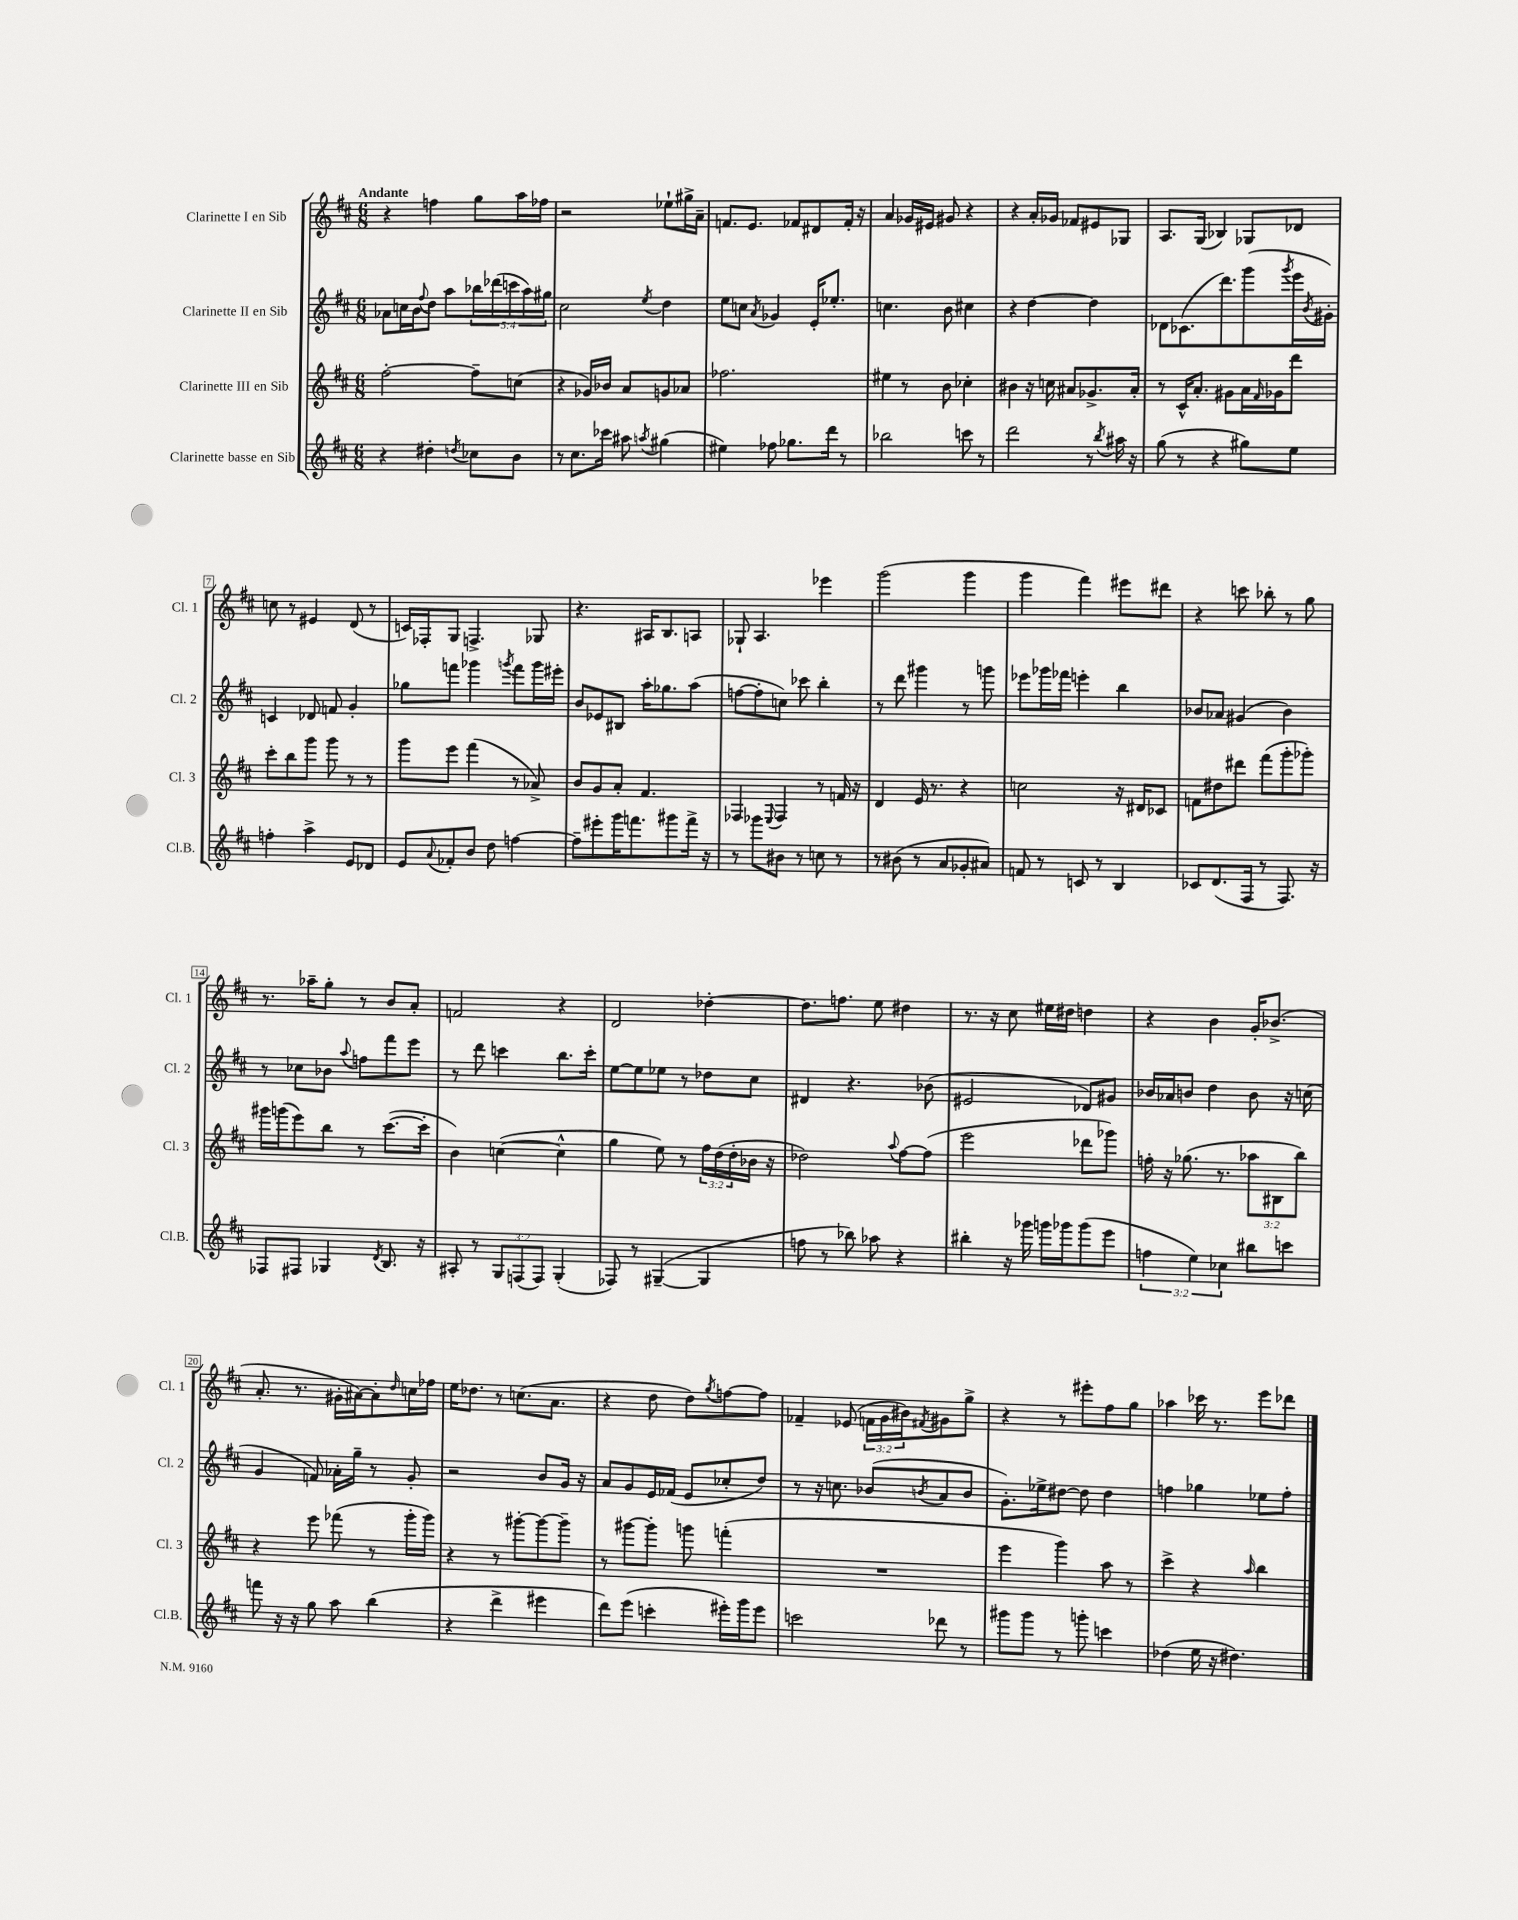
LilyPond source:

<<
\new StaffGroup <<
\new Staff = "s0" \with { instrumentName = "Clarinette I en Sib" shortInstrumentName = "Cl. 1" } {
    \clef treble \key d \major \numericTimeSignature \time 6/8 \override Staff.TupletNumber.text = #tuplet-number::calc-fraction-text \tempo "Andante"
    r4 f''4 g''8 a''16 fes''16 |
    r2 ees''8-! gis''16-> a'16-- |
    f'8. e'8. fes'8 dis'8 fes'16-. r16 |
    a'4 ges'16 eis'16 gis'8 r4 |
    r4 a'16-. ges'16 fes'8 eis'8 ges8 |
    a8. g16( bes4) ges8 des'8 |
    c''8 r8 eis'4 d'8( r8 |
    c'16) fes16-. g8 f4.-> ges8 |
    r4. ais16 b8. a8 |
    ges8-! a4. ees'''4 |
    g'''2( g'''4 |
    g'''4 fis'''4) eis'''8 dis'''8 |
    r4 c'''8 bes''8-. r8 g''8 |
    r8. aes''16-- g''8-. r8 b'8 a'8-. |
    f'2 r4 |
    d'2 des''4~-. |
    des''8. f''8. e''8 dis''4 |
    r8. r16 cis''8 eis''16 dis''16 d''4 |
    r4 b'4 g'16-. bes'8.->( |
    a'8.-. r8. gis'16-. ais'16~) ais'8-. \grace { d''16 } c''16 fes''16 |
    e''16 des''8. r8 c''8.( a'8. |
    r4 d''8 d''8) \acciaccatura { g''8 } f''8~ f''8 |
    fes'4-- ees'8( \tuplet 3/2 { f'16 g'16 bis'16) } \acciaccatura { fis'8 } gis'8 g''8-> |
    r4 r8 eis'''8-. fis''8 g''8 |
    aes''4 ces'''16 r8. e'''8 des'''8 \bar "|." |
}
\new Staff = "s1" \with { instrumentName = "Clarinette II en Sib" shortInstrumentName = "Cl. 2" } {
    \clef treble \key d \major \numericTimeSignature \time 6/8 \override Staff.TupletNumber.text = #tuplet-number::calc-fraction-text
    aes'8 c''16 b'16 \appoggiatura { fis''8 } d''8 a''8 \tuplet 5/4 { bes''16 des'''16( c'''16 a''16) gis''16 } |
    cis''2 \acciaccatura { e''8 } d''4 |
    e''8 c''8 \acciaccatura { a'8 } ges'4 e'16-. ees''8.-. |
    c''4. b'8 cis''4 |
    r4 d''4~ d''4 |
    des'8 ces'8.( d'''8.) g'''8( \acciaccatura { g'''8 } e'''16 \acciaccatura { b'8 } gis'16-.) |
    c'4 des'8 f'8 g'4-. |
    ges''8 f'''8 ges'''4 \acciaccatura { g'''8 } f'''8 g'''16 eis'''16-. |
    b'8 ees'8 bis8 a''16-. ges''8. a''8( |
    f''8~ f''8-. c''8) ces'''8 b''4-. |
    r8 d'''8 gis'''4 r8 g'''8 |
    ees'''8 ges'''16 fes'''16 e'''4-. b''4 |
    bes'8 aes'8 gis'4( bes'4) |
    r8 ces''8 bes'8 \appoggiatura { a''8 } f''8 fis'''8 e'''8 |
    r8 d'''8 c'''4 b''8. c'''16-. |
    e''8~ e''8 ees''8 r8 des''8 cis''8 |
    dis'4 r4. bes'8( |
    eis'2 des'8) gis'8 |
    bes'16 aes'16 b'8 d''4 b'8 r16 c''16( |
    g'4 f'8) aes'16-. g''16-- r8 g'8-. |
    r2 b'8 g'16 r16 |
    a'8 g'8 e'16 fes'16( e'8 ces''8-. d''8) |
    r8 r16 c''8. bes'8( \acciaccatura { b'8 } a'8 b'8 |
    g'8.-.) ees''16-> dis''8~ dis''8 dis''4 |
    f''4 ges''4 ees''8 f''8-. \bar "|." |
}
\new Staff = "s2" \with { instrumentName = "Clarinette III en Sib" shortInstrumentName = "Cl. 3" } {
    \clef treble \key d \major \numericTimeSignature \time 6/8 \override Staff.TupletNumber.text = #tuplet-number::calc-fraction-text
    fis''2~-. fis''8-- c''8( |
    r4 ges'16) bes'16 a'8 g'8 aes'8 |
    fes''2. |
    eis''4 r8 b'8 ces''4-. |
    bis'4 r16 c''16 ais'8 ges'8.-> ais'16-. |
    r8 cis'16-^ a'8.-. gis'8 a'16 \grace { fis'16 } ges'16 d'''8 |
    cis'''8-. b''8 g'''8 g'''8 r8 r8 |
    g'''8 e'''8 fis'''4( r8 aes'8->) |
    b'8 g'8 a'8-. fis'4. |
    fes4 \appoggiatura { e8 } fes4 r8 f'16 r16 |
    d'4 e'16 r8. r4 |
    c''2 r16 dis'16 ces'8 |
    f'8 dis''8 dis'''8 fis'''8( g'''8-. ges'''8-.) |
    gis'''16 g'''16( e'''8) b''8 r8 cis'''8.~( cis'''16-. |
    b'4) c''4~( c''4-^ |
    g''4 e''8) r8 \tuplet 3/2 { fis''16 d''16( d''16-. } bes'16 r16 |
    des''2) \appoggiatura { a''8 } fis''8~ fis''8( |
    e'''2 des'''8 ges'''8) |
    f''16-. r16 ges''8.( r8. \tuplet 3/2 { aes''8 bis8 b''8) } |
    r4 e'''8 fes'''8( r8 g'''16-. g'''16) |
    r4 r8 gis'''8~-. gis'''8~ gis'''8-- |
    r8 gis'''8~ gis'''8-. g'''8 f'''4-.( |
    R2. |
    e'''4 g'''4) a''8 r8 |
    cis'''4-> r4 \grace { a''16 } b''4 \bar "|." |
}
\new Staff = "s3" \with { instrumentName = "Clarinette basse en Sib" shortInstrumentName = "Cl.B." } {
    \clef treble \key d \major \numericTimeSignature \time 6/8 \override Staff.TupletNumber.text = #tuplet-number::calc-fraction-text
    r4 dis''4-. \acciaccatura { d''8 } ces''8 b'8 |
    r8 cis''8. ces'''16 ais''8 \acciaccatura { a''8 } gis''4( |
    eis''4) fes''8 ges''8. d'''16 r8 |
    bes''2 c'''8 r8 |
    d'''2 r8 \acciaccatura { b''8 } ais''16 r16 |
    g''8( r8 r4 gis''8) e''8 |
    f''4-. a''4-> e'8 des'8 |
    e'8 \appoggiatura { a'8 } fes'8-. b'8 d''8 f''4~ |
    f''8-- eis'''8-. g'''16 f'''8. gis'''8 f'''16-> r16 |
    r8 ges'''8 bis'8 r8 c''8 r8 |
    r8 bis'8( r8 a'8 ges'8-. ais'8) |
    f'8 r8 c'8 r8 b4 |
    ces'8 d'8.( fis16 r8 fis8.) r16 |
    fes8 fis8 ges4 \acciaccatura { d'8 } b8. r16 |
    ais8-. r8 \tuplet 3/2 { g8 f8( f8) } g4-.( |
    fes8) r8 gis4~--( gis4 |
    f''8 r8 bes''8) aes''8 r4 |
    bis''4-. r16 ges'''16 g'''16 ges'''16 ges'''8( e'''8 |
    \tuplet 3/2 { f''4 e''4) ces''4 } bis''8 c'''8 |
    f'''8 r16 r16 g''8 a''8 b''4( |
    r4 d'''4-> eis'''4 |
    d'''8) e'''8( c'''4-. eis'''16-.) g'''16 eis'''8 |
    c'''2 des'''8 r8 |
    gis'''8 gis'''8 r8 g'''8-. c'''4 |
    des''4( e''16 r16 dis''4.) \bar "|." |
}
>>
>>
\layout { \context { \Score \override BarNumber.stencil = #(make-stencil-boxer 0.1 0.3 ly:text-interface::print) } }
